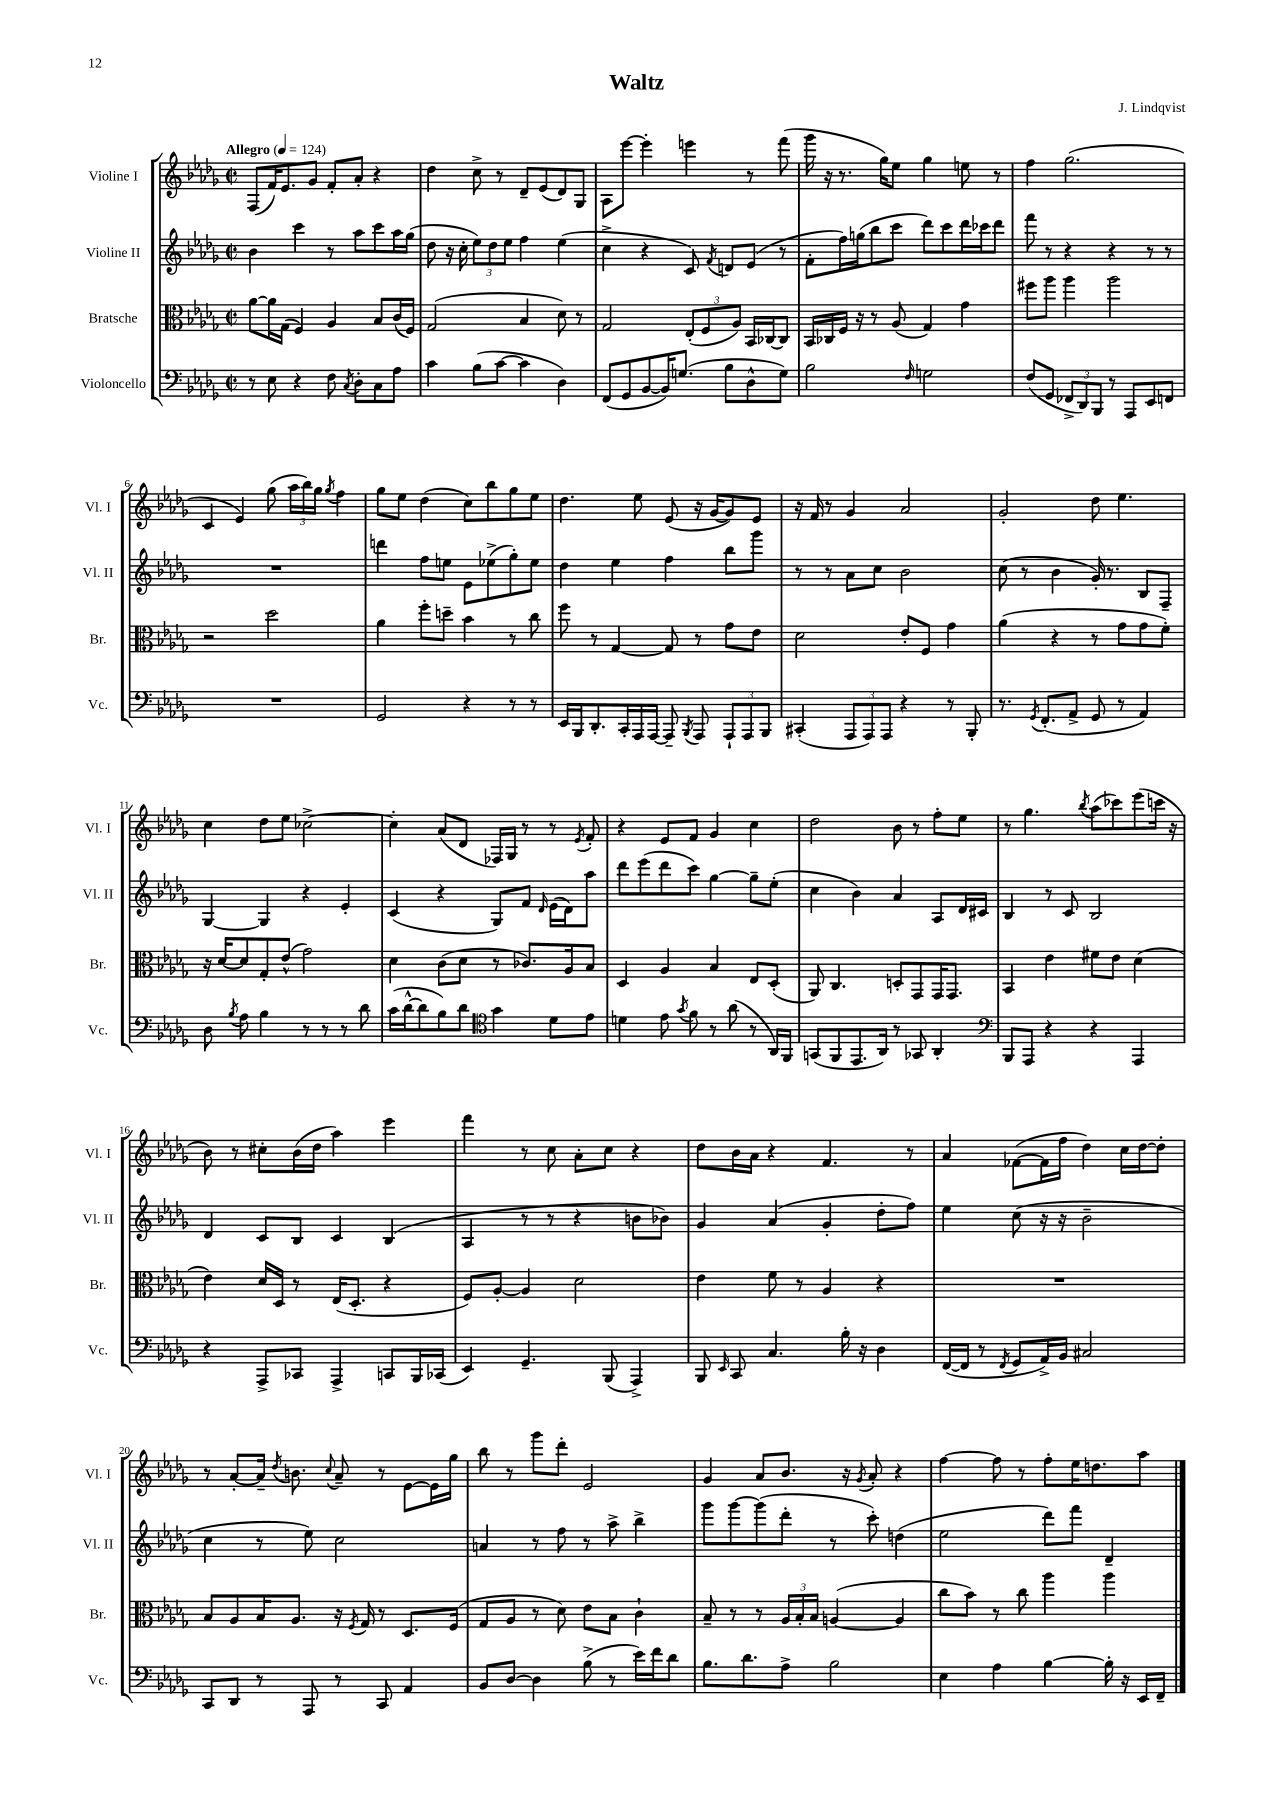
\header { title = "Waltz" composer = "J. Lindqvist" }
<<
\new StaffGroup <<
\new Staff = "s0" \with { instrumentName = "Violine I" shortInstrumentName = "Vl. I" } {
    \clef treble \key des \major \defaultTimeSignature \time 2/2 \tempo "Allegro" 4 = 124
    \autoBeamOff f8[( f'16) ees'8. ges'8] f'8[-. aes'8]-. r4 |
    des''4 c''8-> r8 des'8[-- ees'8( des'8) ges8] |
    aes8[ ees'''8]~ ees'''4-. e'''4 r8 f'''8( |
    ges'''16 r16 r8. ges''16[) ees''8] ges''4 e''8 r8 |
    f''4 ges''2.( |
    c'4 ees'4) ges''8( \tuplet 3/2 { aes''16[ bes''16) ges''16] } \acciaccatura { ges''8 } f''4 |
    ges''8[ ees''8] des''4( c''8[) bes''8 ges''8 ees''8] |
    des''4. ees''8 ees'8( r16 ges'16[~ ges'8) ees'8] |
    r16 f'16 r8 ges'4 aes'2 |
    ges'2-. des''8 ees''4. |
    c''4 des''8[ ees''8] ces''2~-> |
    ces''4-. aes'8[( des'8] fes16[) ges16] r8 r8 \acciaccatura { ees'8 } f'8-. |
    r4 ees'8[ f'8] ges'4 c''4 |
    des''2 bes'8 r8 f''8[-. ees''8] |
    r8 ges''4. \acciaccatura { bes''8 } aes''8[( ces'''8) ees'''8( c'''16] r16 |
    bes'8) r8 cis''8[-. bes'16( des''16] aes''4) ees'''4 |
    f'''4 r8 c''8 aes'8[-. c''8] r4 |
    des''8[ bes'16 aes'16] r4 f'4. r8 |
    aes'4 fes'8[~( fes'16 f''16] des''4) c''16[ des''16~ des''8]-. |
    r8 aes'8[~-. aes'16]-- \acciaccatura { des''8 } b'8. \appoggiatura { c''8 } aes'8-- r8 ees'8[~ ees'16 ges''16] |
    bes''8 r8 ges'''8[ des'''8]-. ees'2 |
    ges'4 aes'8[ bes'8.] r16 \acciaccatura { ges'8 } aes'8-. r4 |
    f''4~ f''8 r8 f''8[-. ees''16 d''8. aes''8] \bar "|." |
}
\new Staff = "s1" \with { instrumentName = "Violine II" shortInstrumentName = "Vl. II" } {
    \clef treble \key des \major \defaultTimeSignature \time 2/2
    \autoBeamOff bes'4 c'''4 r8 aes''8[ c'''8 aes''16 ges''16]( |
    des''8 r16 c''16-. \tuplet 3/2 { ees''8[) des''8 ees''8] } f''4 ees''4( |
    c''4-> r4 c'8) \acciaccatura { f'8 } d'8[ ees'8]( r8 |
    f'8[-. f''16) g''16( bes''8 c'''8] des'''8[) c'''8 des'''16 ces'''16 des'''8] |
    f'''8 r8 r4 r4 r8 r8 |
    R1 |
    d'''4 f''8[ e''8] ees'8[ ees''8->( ges''8-.) ees''8] |
    des''4 ees''4 f''4 bes''8[ ges'''8] |
    r8 r8 aes'8[ c''8] bes'2 |
    c''8( r8 bes'4 ges'16-.) r8. bes8[ f8]-- |
    ges4~ ges4 r4 ees'4-. |
    c'4( r4 ges8[) f'8] \grace { des'16 } ees'16[( des'16) aes''8] |
    des'''8[ ees'''8( des'''8 c'''8]) ges''4~ ges''8[-- ees''8]-.( |
    c''4 bes'4) aes'4 aes8[ des'16 cis'16] |
    bes4 r8 c'8 bes2 |
    des'4 c'8[ bes8] c'4 bes4( |
    aes4 r8 r8 r4 b'8[ bes'8]) |
    ges'4 aes'4( ges'4-. des''8[-. f''8]) |
    ees''4 c''8( r16 r16 bes'2-- |
    c''4 r8 ees''8) c''2 |
    a'4 r8 f''8 r8 aes''8-> bes''4-> |
    ges'''8[ ges'''8~ ges'''8( des'''8]-. r8 c'''8-.) d''4( |
    ees''2 des'''8[) f'''8] des'4-- \bar "|." |
}
\new Staff = "s2" \with { instrumentName = "Bratsche" shortInstrumentName = "Br." } {
    \clef alto \key des \major \defaultTimeSignature \time 2/2
    \autoBeamOff aes'8[~ aes'16 ges16]( f4) aes4 bes8[ c'16( f16]) |
    ges2( bes4 des'8) r8 |
    ges2 \tuplet 3/2 { ees8[-.( f8 aes8]) } bes,16[ ces16~ ces8] |
    bes,16[ ces16 f16] r16 r8 aes8( ges4) ges'4 |
    fis''8[ aes''8] aes''4 aes''2 |
    r2 des''2 |
    aes'4 f''8[-. d''8]-- bes'4 r8 c''8 |
    f''8 r8 ges4~ ges8 r8 ges'8[ ees'8] |
    des'2 ees'8[-. f8] ges'4 |
    aes'4( r4 r8 ges'8[ ges'8 f'8]-.) |
    r16 des'16[~ des'8 ges8-. ees'8]-^( ges'2) |
    des'4 c'8[( des'8] r8 ces'8.[) aes16 bes8] |
    des4 aes4 bes4 ees8[ des8]-.( |
    aes,8) c4. d8[-. ges,8 ges,16 ges,8.] |
    bes,4 ees'4 fis'8[ ees'8] des'4( |
    ees'4) des'16[ des16] r8 ees16[( des8.]-. r4 |
    f8[) aes8]~-. aes4 des'2 |
    ees'4 f'8 r8 aes4 r4 |
    R1 |
    bes8[ aes8 bes16 aes8.] r16 \acciaccatura { f8 } ges16 r8 des8.[ f16]( |
    ges8[ aes8] r8 des'8) ees'8[ bes8] c'4-! |
    bes8-- r8 r8 \tuplet 3/2 { aes16[ bes16-. bes16] } a4~( a4 |
    c''8[ bes'8]) r8 c''8 aes''4 aes''4 \bar "|." |
}
\new Staff = "s3" \with { instrumentName = "Violoncello" shortInstrumentName = "Vc." } {
    \clef bass \key des \major \defaultTimeSignature \time 2/2
    \autoBeamOff r8 ees8 r4 f8 \acciaccatura { c8 } des8[-. c8 aes8] |
    c'4 bes8[( c'8]~ c'4 des4) |
    f,8[( ges,8 bes,8~ bes,16) g8.]( bes8[ des8-^ g8]) |
    bes2 \grace { f16 } g2 |
    f8[( ges,8] \tuplet 3/2 { fes,8[-> des,8) bes,,8] } r8 aes,,8[ ees,8 f,8] |
    R1 |
    ges,2 r4 r8 r8 |
    ees,16[ bes,,16 des,8.-. c,16-. aes,,16 aes,,16]~ aes,,8-- \acciaccatura { bes,,8 } aes,,8 \tuplet 3/2 { aes,,8[-! aes,,8 bes,,8] } |
    cis,4-.( \tuplet 3/2 { aes,,8[ aes,,8) aes,,8] } r4 r8 bes,,8-. |
    r8. \acciaccatura { ges,8 } f,8.[-.( aes,8]-> ges,8 r8 aes,4) |
    des8 \acciaccatura { bes8 } aes8 bes4 r8 r8 r8 des'8 |
    c'16[( des'16~-^ des'8 bes8) des'8] \clef tenor ges'4 des'8[ ees'8] |
    d'4 ees'8 \acciaccatura { ges'8 } f'8 r8 aes'8( r8 aes,16[) f,16] |
    g,8[( f,8 ees,8. aes,16]) r8 ges,8 aes,4-. |
    \clef bass bes,,8[ aes,,8] r4 r4 aes,,4 |
    r4 aes,,8[-> ces,8] aes,,4-> c,8[ bes,,16 ces,16]( |
    ees,4) ges,4.-- bes,,8( aes,,4->) |
    bes,,8 \grace { ees,16 } c,8 c4. bes16-. r16 des4 |
    f,16[~( f,16] r8 \acciaccatura { f,8 } ges,8[ aes,16->) bes,16] cis2 |
    c,8[ des,8] r8 aes,,8 r8 c,8 aes,4 |
    bes,8[ des8]~ des4 bes8->( r8 ees'16[) f'16 des'8] |
    bes8.[ des'8. aes8]-> bes2 |
    ees4 aes4 bes4~ bes16-. r16 ees,16[ f,16]-- \bar "|." |
}
>>
>>
